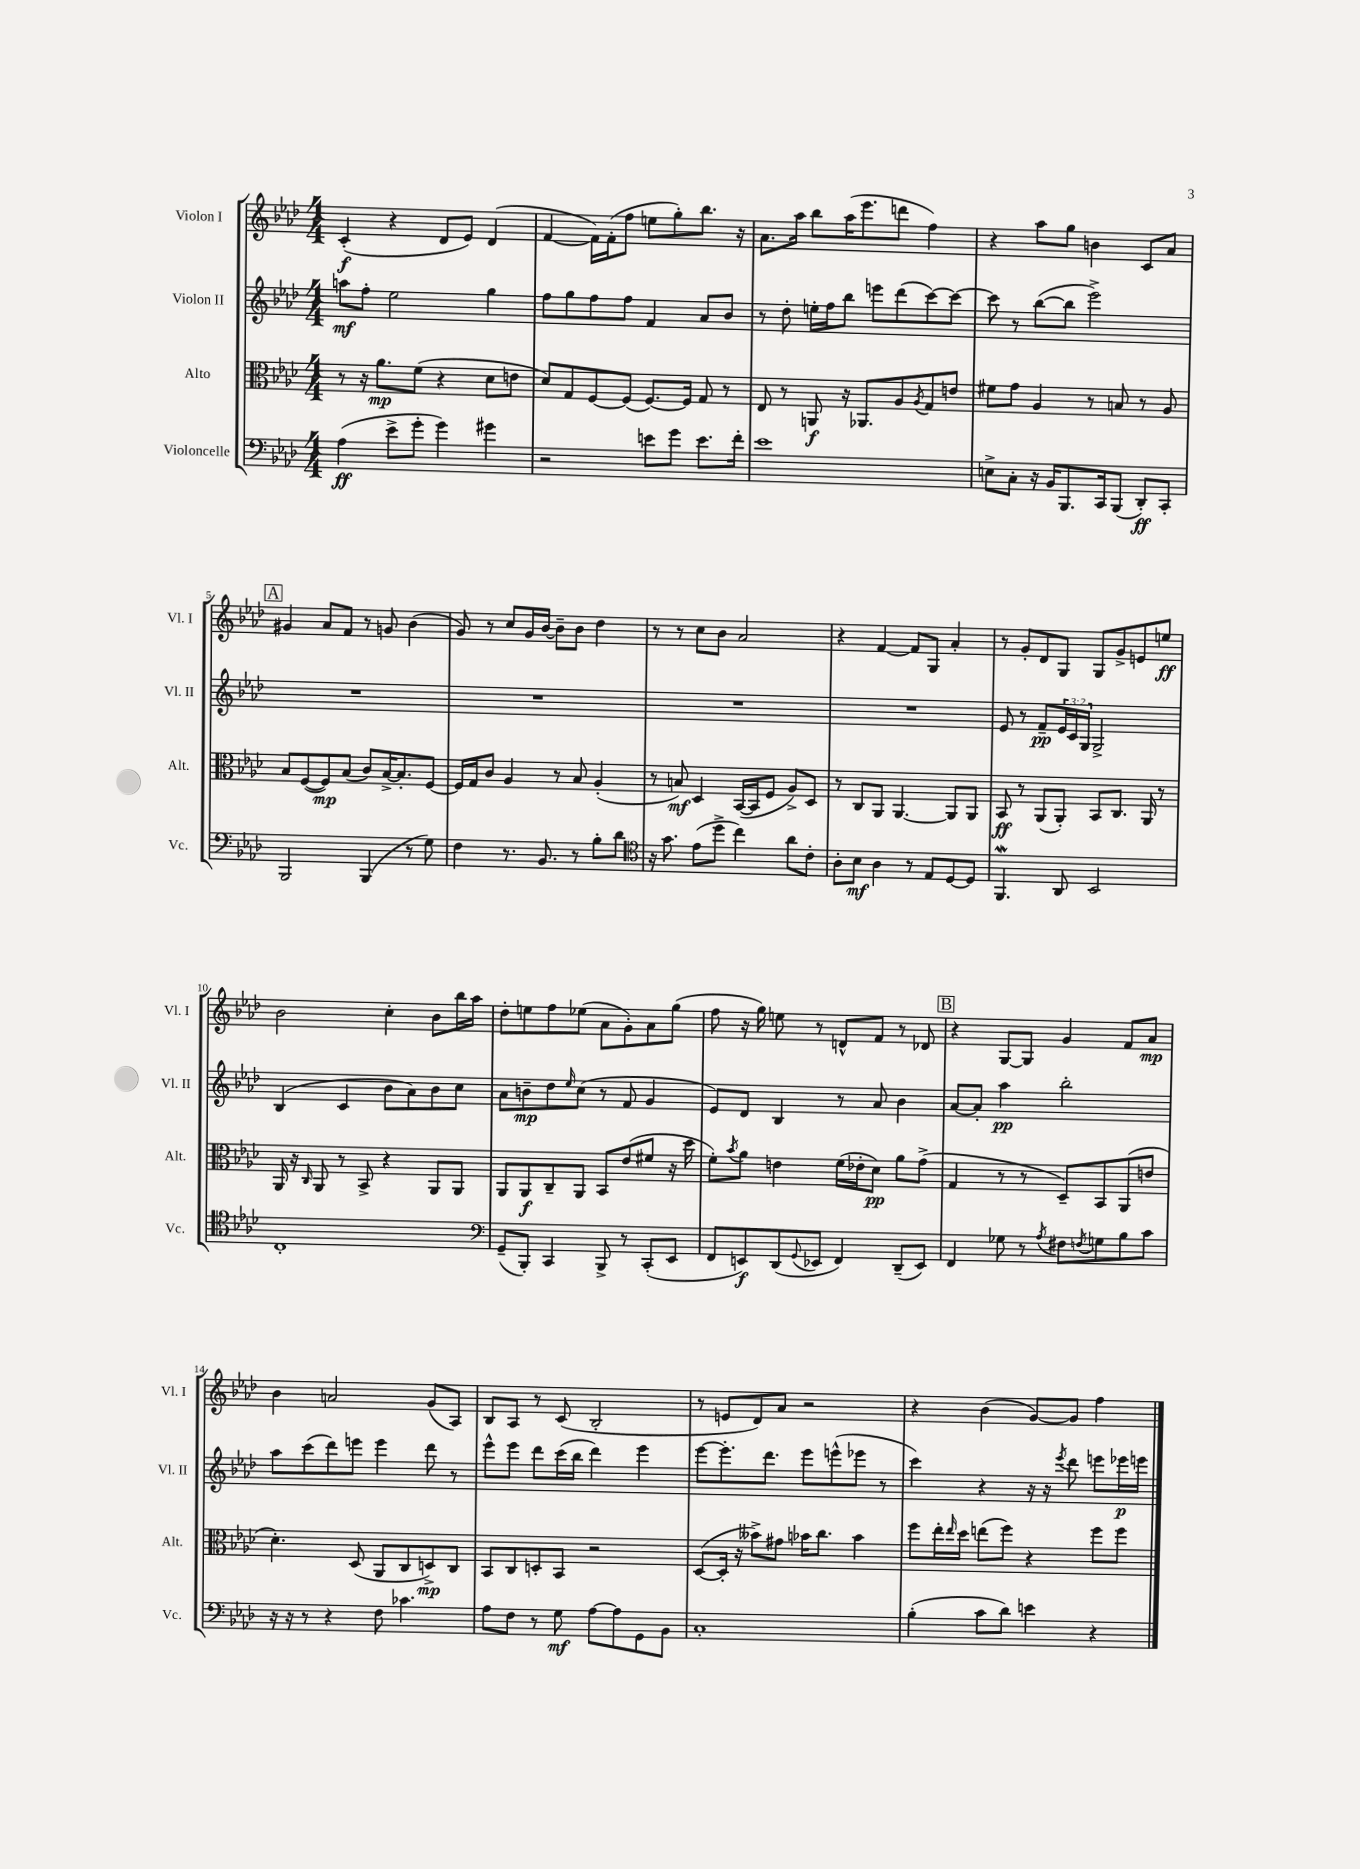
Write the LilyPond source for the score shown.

<<
\new StaffGroup <<
\new Staff = "s0" \with { instrumentName = "Violon I" shortInstrumentName = "Vl. I" } {
    \clef treble \key aes \major \numericTimeSignature \time 4/4
    c'4-.\f( r4 des'8 ees'8) des'4( |
    f'4~ f'16) f'16-.( f''8 e''8 g''8-.) bes''8. r16 |
    aes'8. aes''16 bes''8 aes''16( ees'''8. d'''8 f''4) |
    r4 aes''8 g''8 b'4 c'8 aes'8 |
    \mark \markup { \box "A" } gis'4 aes'8 f'8 r8 g'8 bes'4( |
    g'8) r8 c''8 g'16 bes'16~ bes'8-- bes'8 des''4 |
    r8 r8 c''8 bes'8 aes'2 |
    r4 f'4~ f'8 g8 aes'4-. |
    r8 g'8-. des'8 g8 g8 g'8-> e'8 e''8\ff |
    bes'2 c''4-. bes'8 bes''16 aes''16 |
    des''8-. e''8 f''8 ees''8( aes'8 g'8-.) aes'8 g''8( |
    f''8 r16 g''16) e''8 r8 d'8-^ f'8 r8 des'8 |
    \mark \markup { \box "B" } r4 g8~ g8 g'4 f'8 aes'8\mp |
    bes'4 a'2 g'8( aes8) |
    bes8 aes8 r8 c'8( bes2-. |
    r8 e'8 des'8) aes'8 r2 |
    r4 bes'4( g'8~) g'8 f''4 \bar "|." |
}
\new Staff = "s1" \with { instrumentName = "Violon II" shortInstrumentName = "Vl. II" } {
    \clef treble \key aes \major \numericTimeSignature \time 4/4 \override Staff.TupletNumber.text = #tuplet-number::calc-fraction-text
    a''8\mf f''8-. ees''2 g''4 |
    f''8 g''8 f''8 f''8 f'4 aes'8 bes'8 |
    r8 des''8-. e''16-. f''16 bes''8 e'''8 des'''8( c'''8~) c'''8~ |
    c'''8 r8 bes''8~( bes''8 ees'''2->) |
    \mark \markup { \box "A" } R1 |
    R1 |
    R1 |
    R1 |
    ees'8 r8 f'8--\pp \tuplet 3/2 { ees'16 c'16 g16 } g2-> |
    bes4( c'4 bes'8 aes'8) bes'8 c''8 |
    aes'8 b'8--\mp des''8 \grace { ees''16 } c''8( r8 f'8 g'4 |
    ees'8) des'8 bes4 r8 aes'8 bes'4 |
    \mark \markup { \box "B" } aes'8~ aes'8-. aes''4\pp bes''2-. |
    aes''8 c'''8( des'''8) e'''8 e'''4 des'''8 r8 |
    ees'''8-^ ees'''8 des'''8 c'''16( bes''16 des'''4) ees'''4 |
    ees'''8~ ees'''8.-. des'''8. ees'''8 e'''8-^( ees'''8 r8 |
    c'''4) r4 r16 r16 \acciaccatura { ees'''8 } des'''8 e'''8 ees'''16\p e'''16 \bar "|." |
}
\new Staff = "s2" \with { instrumentName = "Alto" shortInstrumentName = "Alt." } {
    \clef alto \key aes \major \numericTimeSignature \time 4/4
    r8 r16 aes'8.\mp f'8( r4 des'8 e'8 |
    des'8) g8 f8~ f8( f8.~) f16 g8 r8 |
    ees8 r8 a,8\f r16 aes,8. aes8 \acciaccatura { aes8 } g8 e'8 |
    fis'8 g'8 aes4 r8 b8 r8 aes8 |
    \mark \markup { \box "A" } bes8 f8~( f8\mp) bes8( c'8) bes16~-> bes8.-. f8~ |
    f16 g16 c'8 aes4 r8 bes8 aes4-.( |
    r8 b8\mf) des4 bes,16~( bes,16 f8 aes8->) des8 |
    r8 c8 aes,8 aes,4.~ aes,8 aes,8 |
    bes,8\ff r8 aes,8( aes,8-.) bes,8 c8. aes,16 r8 |
    aes,16 r16 \grace { c16 } aes,8 r8 bes,8-> r4 aes,8 aes,8 |
    aes,8 aes,8\f c8-- aes,8 bes,8 ees'8( fis'8 r16 des''16 |
    f'8-.) \acciaccatura { bes'8 } aes'8 e'4 f'16( ees'16-. des'8\pp) aes'8 g'8->( |
    \mark \markup { \box "B" } g4 r8 r8 des8--) bes,8 aes,8( e'8 |
    des'4.-.) des8( aes,8 c8 d8->\mp) c8 |
    bes,8 c8 d8-. bes,8 r2 |
    des8~( des16-. r16 beses'8->) gis'8 bes'16 c''8. bes'4 |
    f''8 ees''16-. \grace { ees''16 } des''16 e''8( f''8) r4 f''8 f''8 \bar "|." |
}
\new Staff = "s3" \with { instrumentName = "Violoncelle" shortInstrumentName = "Vc." } {
    \clef bass \key aes \major \numericTimeSignature \time 4/4
    aes4\ff( ees'8-> g'8-. g'4) gis'4 |
    r2 e'8 g'8 e'8. f'16-. |
    ees'1 |
    e8-> c8-. r16 bes,16 bes,,8. c,16 bes,,8( des,8-.\ff) c,8-. |
    \mark \markup { \box "A" } bes,,2 bes,,4( r8 g8) |
    f4 r8. bes,8. r8 bes8-. des'8 |
    \clef tenor r16 g'8. ees'8( des''8-> c''4) aes'8 c'8-. |
    aes8-. bes8\mf aes4 r8 ees8 des8~ des8 |
    f,4.\mordent aes,8 bes,2 |
    c1-. |
    \clef bass g,8--( bes,,8-.) c,4 bes,,8-> r8 c,8-.( ees,8 |
    f,8 e,8\f) des,8( \appoggiatura { g,8 } ees,8 f,4) des,8--( ees,8) |
    \mark \markup { \box "B" } f,4 ges8 r8 \acciaccatura { aes8 } fis8 \acciaccatura { f8 } g8 bes8 c'8 |
    r16 r16 r8 r4 f8 ces'4. |
    aes8 f8 r8 g8\mf aes8~ aes8 g,8 bes,8 |
    c1-. |
    bes4-.( c'8 des'8) e'4 r4 \bar "|." |
}
>>
>>
